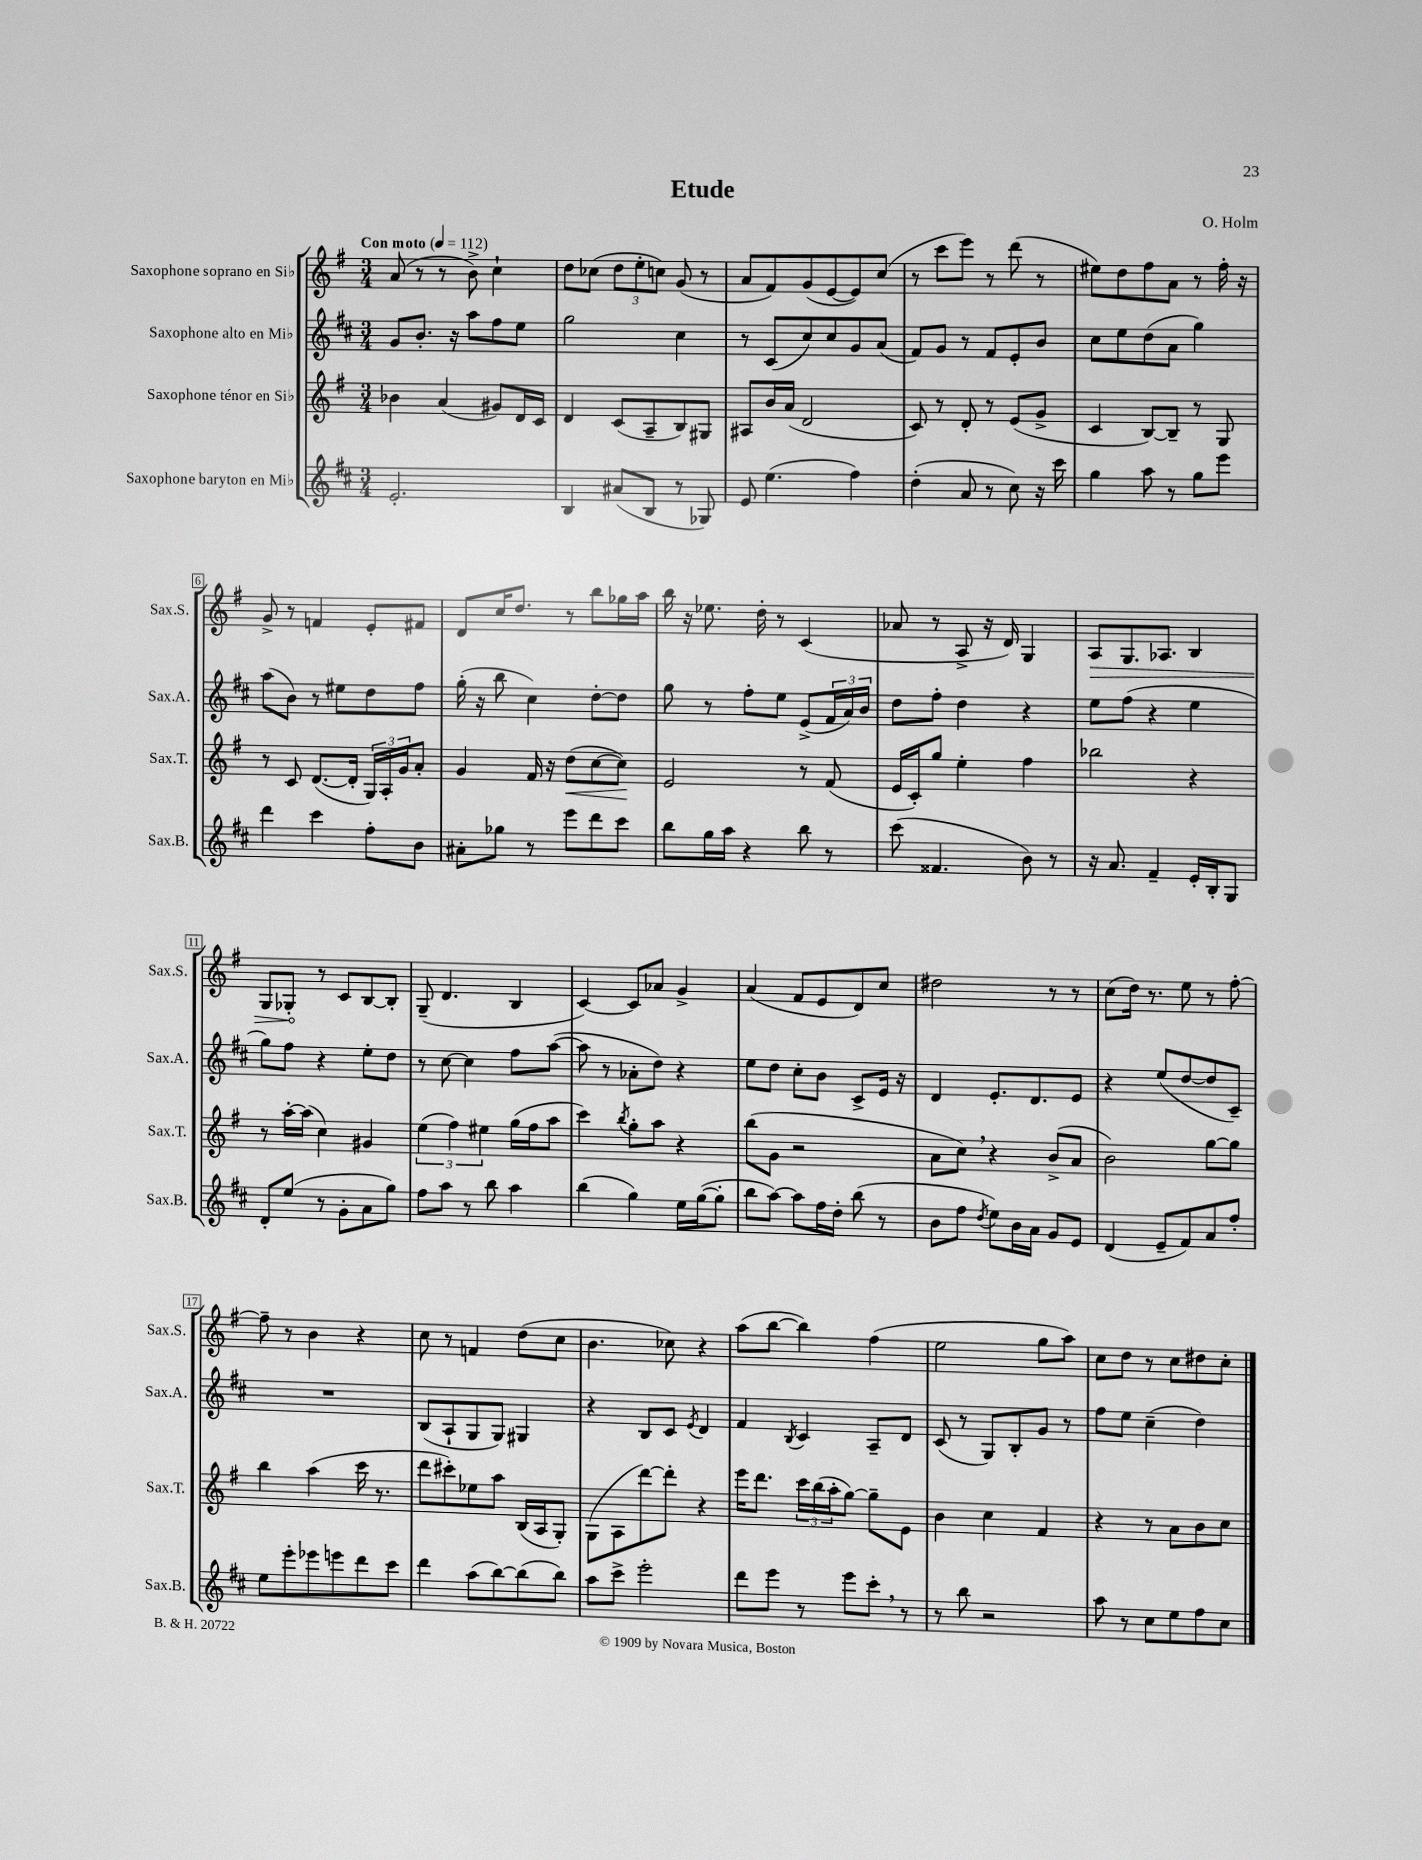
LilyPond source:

\header { title = "Etude" composer = "O. Holm" }
<<
\new StaffGroup <<
\new Staff = "s0" \with { instrumentName = "Saxophone soprano en Sib" shortInstrumentName = "Sax.S." } {
    \clef treble \key g \major \numericTimeSignature \time 3/4 \tempo "Con moto" 4 = 112
    a'8( r8 r8 b'8->) c''4-! |
    d''8 ces''8( \tuplet 3/2 { d''8 e''8-. c''8) } g'8( r8 |
    a'8 fis'8) g'8( e'8~ e'8) c''8( |
    r8 c'''8 e'''8) r8 d'''8( r8 |
    eis''8) d''8 fis''8 a'8 r8 fis''16-. r16 |
    g'8-> r8 f'4 e'8-. fis'8 |
    d'8 c''16 d''8. r8 b''8 ges''16 a''16 |
    b''16 r16 ees''8. d''16-. r8 c'4( |
    aes'8 r8 a8-> r16 d'16) g4 |
    \once \override Hairpin.circled-tip = ##t a8\> g8. aes8. b4 |
    g8 ges8-.\! r8 c'8 b8~ b8-. |
    g8--( d'4. b4 |
    c'4~) c'8 aes'8 g'4-> |
    a'4( fis'8 e'8 d'8) c''8 |
    dis''2 r8 r8 |
    c''8( d''16) r8. e''8 r8 fis''8~-. |
    fis''8-- r8 b'4 r4 |
    c''8 r8 f'4 d''8( c''8 |
    b'4. ces''8) r4 |
    a''8( b''8~ b''4) fis''4( |
    e''2 g''8 a''8) |
    c''8 d''8 r8 c''8 dis''8 c''8-. \bar "|." |
}
\new Staff = "s1" \with { instrumentName = "Saxophone alto en Mib" shortInstrumentName = "Sax.A." } {
    \clef treble \key d \major \numericTimeSignature \time 3/4
    g'8 b'8.-. r16 a''8 fis''8 e''8 |
    g''2 cis''4 |
    r8 cis'8( cis''8) cis''8 g'8 a'8( |
    fis'8) g'8 r8 fis'8 e'8-. b'8 |
    cis''8 e''8 d''8( a'8 g''4) |
    a''8( b'8) r8 eis''8 d''8 fis''8 |
    g''16-.( r16 b''8 cis''4) d''8~-. d''8 |
    g''8 r8 fis''8-. e''8 e'8->( \tuplet 3/2 { fis'16 a'16) b'16 } |
    d''8 fis''8-. d''4 r4 |
    e''8 fis''8( r4 e''4 |
    g''8) fis''8 r4 e''8-. d''8 |
    r8 cis''8~ cis''4 fis''8 a''8~( |
    a''8 r8 aes'8-. d''8) r4 |
    e''8 d''8 cis''8-. b'8 cis'8-> e'16 r16 |
    d'4 e'8.-. d'8. e'8 |
    r4 e''8( d''8~ d''8 cis'8--) |
    R2. |
    b8( a8-! g8 g8) gis4 |
    r4 b8 cis'8 \acciaccatura { e'8 } d'4 |
    fis'4 \acciaccatura { b8 } cis'4 a8-- d'8 |
    cis'8( r8 g8) b8-. g'8 r8 |
    fis''8 e''8 cis''4--( d''4) \bar "|." |
}
\new Staff = "s2" \with { instrumentName = "Saxophone ténor en Sib" shortInstrumentName = "Sax.T." } {
    \clef treble \key g \major \numericTimeSignature \time 3/4
    bes'4 a'4( gis'8) d'16 c'16 |
    d'4 c'8( a8-- b8) gis8 |
    ais8 b'16 a'16( d'2 |
    c'8) r8 d'8-. r8 e'8( g'8-> |
    c'4 b8~) b8-- r8 g8 |
    r8 c'8 d'8.~( d'16-. \tuplet 3/2 { g16) a16-. g'16 } a'8-. |
    g'4 fis'16 r16 d''8\<( c''8~ c''8\!) |
    e'2 r8 fis'8( |
    e'16 c'16-.) g''8 e''4-. fis''4 |
    bes''2 r4 |
    r8 a''16~-. a''16( c''4) gis'4 |
    \tuplet 3/2 { e''4( fis''4) eis''4 } g''16( fis''16 a''8 |
    c'''4) \acciaccatura { b''8 } g''8-. a''8 r4 |
    b''8( g'8 r2 |
    a'8 c''8) \breathe r4 b'8->( a'8 |
    b'2) g''8~ g''8 |
    b''4 a''4( c'''16 r8. |
    d'''8 cis'''8-.) ees''8 a''8 b16( a16 g8-.) |
    g8( a8 d'''8~) d'''8-. r4 |
    e'''16 d'''8. \tuplet 3/2 { c'''16 b''16( a''16-. } g''8~) g''8-- e'8 |
    b'4 c''4 fis'4 |
    r4 r8 a'8 b'8 c''8 \bar "|." |
}
\new Staff = "s3" \with { instrumentName = "Saxophone baryton en Mib" shortInstrumentName = "Sax.B." } {
    \clef treble \key d \major \numericTimeSignature \time 3/4
    e'2.-. |
    b4 ais'8( b8 r8 ges8) |
    e'8 e''4.( fis''4) |
    d''4-.( a'8 r8 cis''8) r16 cis'''16 |
    g''4 a''8 r8 g''8 e'''8 |
    d'''4 cis'''4 fis''8-. b'8 |
    ais'8-. ges''8 r8 e'''8 d'''8 cis'''8 |
    b''8 g''16 a''16 r4 b''8 r8 |
    cis'''8( fisis'4. b'8) r8 |
    r16 a'8. fis'4-- e'16-. b16-. g8 |
    d'8-. e''8( r8 g'8-. a'8 g''8) |
    fis''8 a''8 r8 b''8 a''4 |
    b''4( g''4) e''16 g''16~( g''8-. |
    b''8 a''8~) a''8 fis''16 d''16-. b''8( r8 |
    b'8 fis''8 \acciaccatura { d''8 } e''8) b'16 a'16 g'8 e'8 |
    d'4( e'8-- fis'8) a'8 fis''8-. |
    e''8 e'''8-. ees'''8 e'''8 d'''8 cis'''8 |
    d'''4 a''8( b''8~) b''8( b''8) |
    a''8 cis'''8-> e'''2-. |
    d'''8 e'''8 r8 e'''8 cis'''8-. \breathe r8 |
    r8 b''8 r2 |
    a''8 r8 cis''8 e''8 fis''8 cis''8 \bar "|." |
}
>>
>>
\layout { \context { \Score \override BarNumber.stencil = #(make-stencil-boxer 0.1 0.3 ly:text-interface::print) } }
